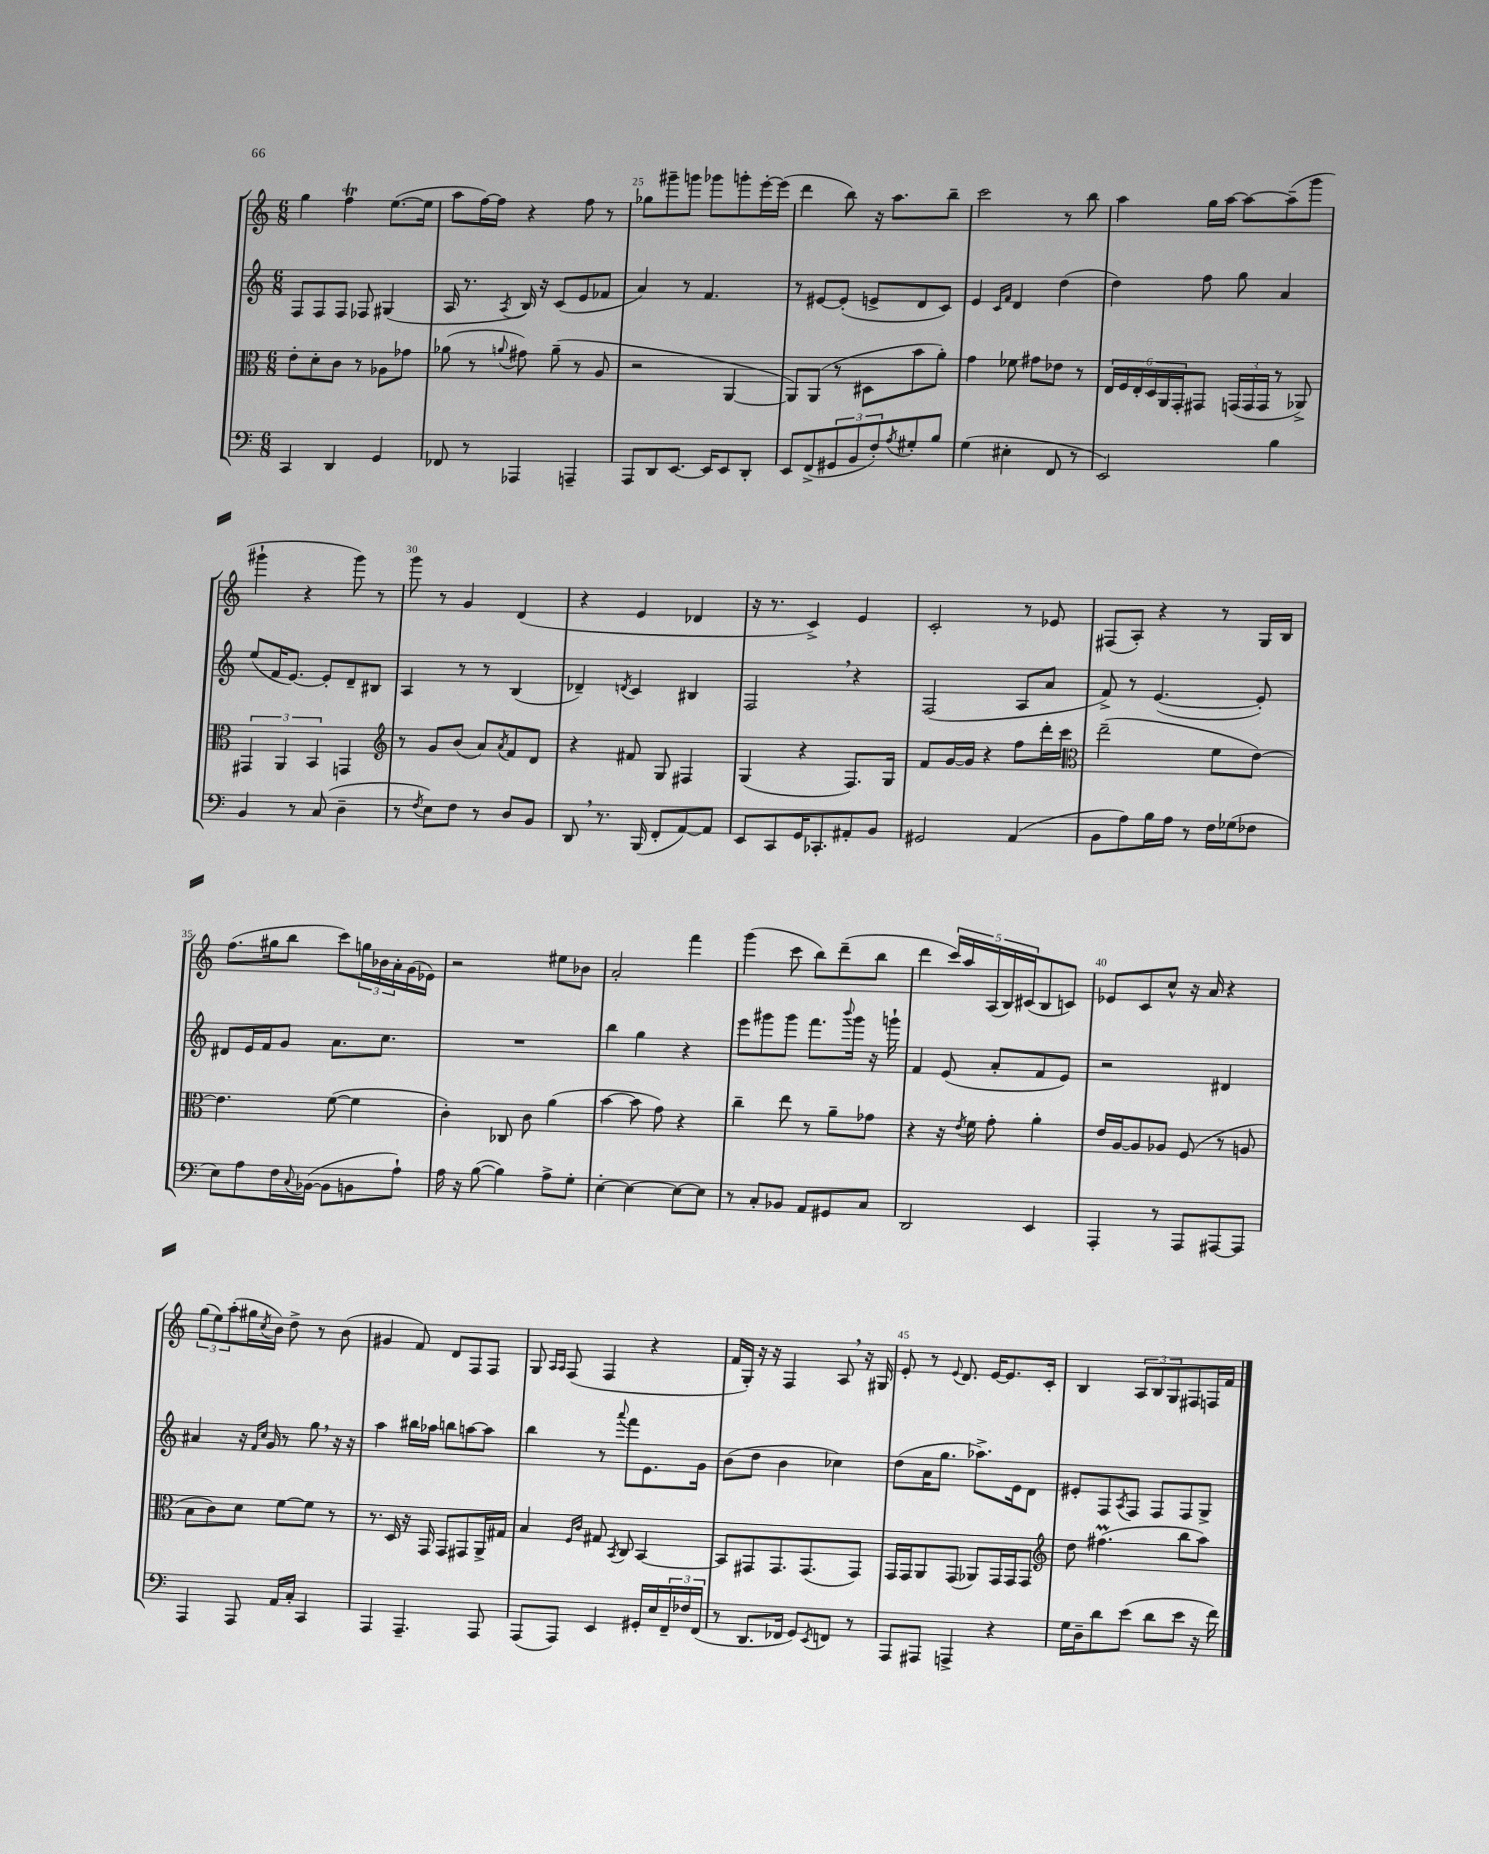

**kern	**kern	**kern	**kern
*part4	*part3	*part2	*part1
*staff4	*staff3	*staff2	*staff1
*clefF4	*clefC3	*clefG2	*clefG2
*k[]	*k[]	*k[]	*k[]
*M6/8	*M6/8	*M6/8	*M6/8
=23	=23	=23	=23
4CC/	8e'\L	8F/L	4gg\
.	8d'\	8F/	.
4DD/	8c\J	8F/J	4ffT\
.	8r	8F-X/	.
4GG/	8A-X\L	(4G#X/	([8.ee\L
.	8g-X\J	.	.
.	.	.	16ee\Jk]
=24	=24	=24	=24
8FF-X/	(8a-X\	16A/	8aa\L
.	.	8.r	.
8r	8r	.	[16ff\L)
.	.	.	16ff\JJ]
.	8qqan/	8qA/	.
4AAA-X/	8g#X\)	16B/)	4r
.	.	16r	.
.	(8a~\	(8c/L	.
4AAAn~/	8r	8e/	8ff\
.	8A/	8f-X/J	8r
=25	=25	=25	=25
8AAA/L	2r	4a/)	8gg-X\L
8DD/	.	.	8ggg#X~\
[8.EE/J	.	8r	8gggn\J
.	.	4.f/	8ggg-X\L
16EE/KL]	.	.	.
8EE/	[4AA/	.	8gggn'\
8DD'/J	.	.	[16eee'\L
.	.	.	(16eee\JJ]
=26	=26	=26	=26
8EE/L	8AA/L])	8r	4ddd\
(8FF^/	(8AA/J	[8e#X/L	.
12GG#X/	8r	(8e#'/J]	8bb\)
12BB/	.	.	.
.	8D#X\L	8en^/L	16r
12F'/)	.	.	.
.	.	.	8.aa\L
8qA/	.	.	.
8G#X'/	8b\	8d/	.
8B/J	8a'\J)	8c/J)	8bb~\J
=27	=27	=27	=27
(4G\	4g\	4e/	2ccc\
.	.	16qqc/LL	.
.	.	16qqf/JJ	.
4E#X'\	8f-X\	4d/	.
.	8g#X\L	.	.
8FF/	8e-X\J	(4dd\	8r
8r	8r	.	8bb\
=28	=28	=28	=28
2EE/)	24E/LL	4dd\)	4aa\
.	24F/	.	.
.	24E'/	.	.
.	24D/	.	.
.	24AA/	.	.
.	24GG'/J	.	.
.	8GG#X/J	8ff\	16gg\LL
.	.	.	[16aa\JJ
.	(24GGn/LL	8gg\	8aa\L_
.	24GG/	.	.
.	24GG/JJ	.	.
4B\	8r	4a/	(8aa~\]
.	8AA-X^/)	.	8ggg\J
!!LO:LB:g=z
=29	=29	=29	=29
4BB/	6GG#X/	(8ee/L	4ggg#X`\
.	.	16f/K	.
.	6AA/	.	.
.	.	[8.e/J)	.
8r	.	.	4r
.	6BB/	.	.
(8C/	.	8e'/L]	.
4D~\	4GGn/	8d~/	8ggg#\)
.	.	8B#X/J	8r
=30	=30	=30	=30
*	*clefG2	*	*
8r	8r	4A/	8ggg\
8qF/	.	.	.
8E\L)	8g/L	.	8r
8F\J	(8b/J	8r	4g/
8r	8a/L)	8r	.
.	8qa/	.	.
8D/L	8f/	(4B/	(4d/
8BB/J	8d/J	.	.
=31	=31	=31	=31
8DD,/	4r	4d-X~/)	4r
8.r	.	.	.
.	.	8qdn/	.
.	8f#X/	4c/	4e/
(16BBB/	.	.	.
8FF'/L	8G/	.	.
[8AA/)	4F#X/	4B#X/	4d-X/
8AA/J]	.	.	.
=32	=32	=32	=32
8EE/L	(4G/	2F,/	16r
.	.	.	8.r
8CC/	.	.	.
16GG/K	4r	.	4c^/)
8.CC-X'/	.	.	.
8AA#X'/	8.F/L)	4r	4e/
8BB/J	.	.	.
.	16G/Jk	.	.
=33	=33	=33	=33
2GG#X/	8f/L	(2F/	2c'/
.	[16g/L	.	.
.	16g/JJ]	.	.
.	4r	.	.
(4AA/	8ff\L	8A/L	8r
.	16ddd'\L	8a/J	8e-X/
.	16ccc\JJ	.	.
=34	=34	=34	=34
*	*clefC3	*	*
8BB\L	(2ee~\	8f^/)	(8F#X/L
8A\)	.	8r	8A'/J)
16B\L	.	([4.e/	4r
16A\JJ	.	.	.
8r	.	.	.
16F\LL	8f\L	.	8r
(16G-X\J	.	.	.
8F-X\J	[8e\J)	8e'/])	16G/LL
.	.	.	16B/JJ
!!LO:LB:g=z
=35	=35	=35	=35
8E\L)	4.e\]	8d#X/L	(8.ff\L
8A\	.	16e/L	.
.	.	16f/J	16gg#X\k
16F\L	.	8g/J	8bb\J
8qqC/	.	.	.
([16BB-X\JJ	.	.	.
8BB-\L]	([8f\	8.a\L	8ccc\L)
8BBn\	4f\]	.	24ggn\L
.	.	.	24b-X\
.	.	8.cc\J	.
.	.	.	24a'\
8A`\J)	.	.	(16g\
.	.	.	16e-X\JJ)
=36	=36	=36	=36
16A\	4c'\)	2.r	2r
16r	.	.	.
([8B\	.	.	.
4B\])	8C-X/	.	.
.	8c\	.	.
8A^\L	(4a\	.	8ee#X\L
8G'\J	.	.	8b-X\J
=37	=37	=37	=37
[4E'\	[4b\	4bb\	2a'/
4E\_	8b\]	4gg\	.
.	8g\)	.	.
8E\L_	4r	4r	4fff\
8E\J]	.	.	.
=38	=38	=38	=38
8r	4cc~\	8eee\L	(4ggg\
8C'/L	.	8ggg#X\	.
8BB-X/J	8ee\	8ggg#\J	8ccc\
8AA/L	8r	8.fff\L	8bb\L)
8GG#X/	8a~\L	.	(8ddd~\
.	.	8qqbbb/	.
.	.	16ggg#\Jk	.
8C/J	8g-X\J	16r	8bb\J
.	.	16gggn`\	.
=39	=39	=39	=39
2DD/	4r	4f/	4ddd\
.	16r	(8e/	20ccc/LL)
.	.	.	20aa/
.	8qe/	.	.
.	16f\	.	.
.	.	.	(20A/
.	8g'\	8a'/L	.
.	.	.	20B/)
.	.	.	(20c#X/J
4EE/	4a'\	8f/	8B/
.	.	8e/J)	8cn/J)
=40	=40	=40	=40
4AAA'/	16e/LL	2r	8e-X/L
.	[16A/J	.	.
.	8A/]	.	8c/
8r	8A-X/J	.	8cc^^/J
8AAA/L	(8F/	.	16r
.	.	.	16a/
[8AAA#X/	8r	4d#X/	4r
8AAA#/J]	8An/	.	.
!!LO:LB:g=z
=41	=41	=41	=41
4AAA/	8B\L	4a#X/	(12gg\L
.	.	.	12ee\)
.	8c\)	.	.
.	.	.	(12aa'\
8AAA/	8d\J	16r	16gg#X\L
.	.	16qqf/LL	.
.	.	16qqcc/JJ	8qcc/
.	.	16g/	16b\JJ)
16AA/LL	[8f\L	8r	8dd^\
16C'/JJ	.	.	.
4CC/	8f\J]	8gg,\	8r
.	8r	16r	(8b\
.	.	16r	.
=42	=42	=42	=42
4AAA/	8.r	4aa\	4g#X/
.	16D/	.	.
4.AAA~/	16r	16bb#X\LL	8f/)
.	16GG/	16aa-X\JJ	.
.	8GG/L	8bbn\L	8d/L
.	8GG#X/	[8aan\	8F/
8AAA/	16AA^/L	8aa\J]	8F/J
.	16G#X/JJ	.	.
=43	=43	=43	=43
(8AAA/L	4B/	4bb\	8G/
.	.	.	16qqA/LL
.	.	.	16qqA/JJ
8AAA/J)	.	.	(8F/
.	16qqF/LL	.	.
.	16qqc/JJ	.	.
4EE/	8G#X/	8r	4F/
.	8qBB/	8qqaaa/	.
.	8C/	8fff\L	.
16GG#X'/LL	[4BB/	8.e\	4r
16E/	.	.	.
24FF~/	.	.	.
24F-X/	.	.	.
.	.	16g\Jk	.
(24FF/JJ	.	.	.
=44	=44	=44	=44
8r	8BB/L]	(8b\L	16f/LL
.	.	.	16G'/JJ)
8.DD/L	8GG#X/	8dd\J	16r
.	.	.	16r
.	8.GG#/	4b\	4F/
16FF-X/Jk	.	.	.
8GG/L)	.	.	.
.	(8.GG#/	.	.
8qEE/	.	.	.
8FFn/J	.	4cc-X\)	8A,/
8r	8GG#/J)	.	16r
.	.	.	16G#X/
=45	=45	=45	=45
8AAA/L	16GG/LL	(8dd\L	8e'/
.	16GG/J	.	.
8AAA#X/J	8AA/	16a\K	8r
.	.	8.gg\J	.
.	.	.	8qqe/
4AAAn^/	(8GG/J	.	8.d/
.	8AA-X/L)	8.aa-X^\L)	.
.	.	.	[16e/KL
4r	16GG/L	.	8.e/]
.	16GG/J	16e\k	.
.	8GG/J	8d\J	.
.	.	.	16c'/Jk
=46	=46	=46	=46
*	*clefG2	*	*
16G\LL	8dd\	8e#X'/L	4B/
16D~\J	.	.	.
8d\	(4.ff#Xm\	8F/	.
.	.	8qA/	.
(8e\J	.	8F/J	12A/L
.	.	.	12B/
8d\L	.	8F/L	.
.	.	.	12G/
8e\J	8bb\L	8F/	8F#X/
16r	8aa\J)	8G^/J	16Fn/L
16f\)	.	.	16f/JJ
==	==	==	==
*-	*-	*-	*-
